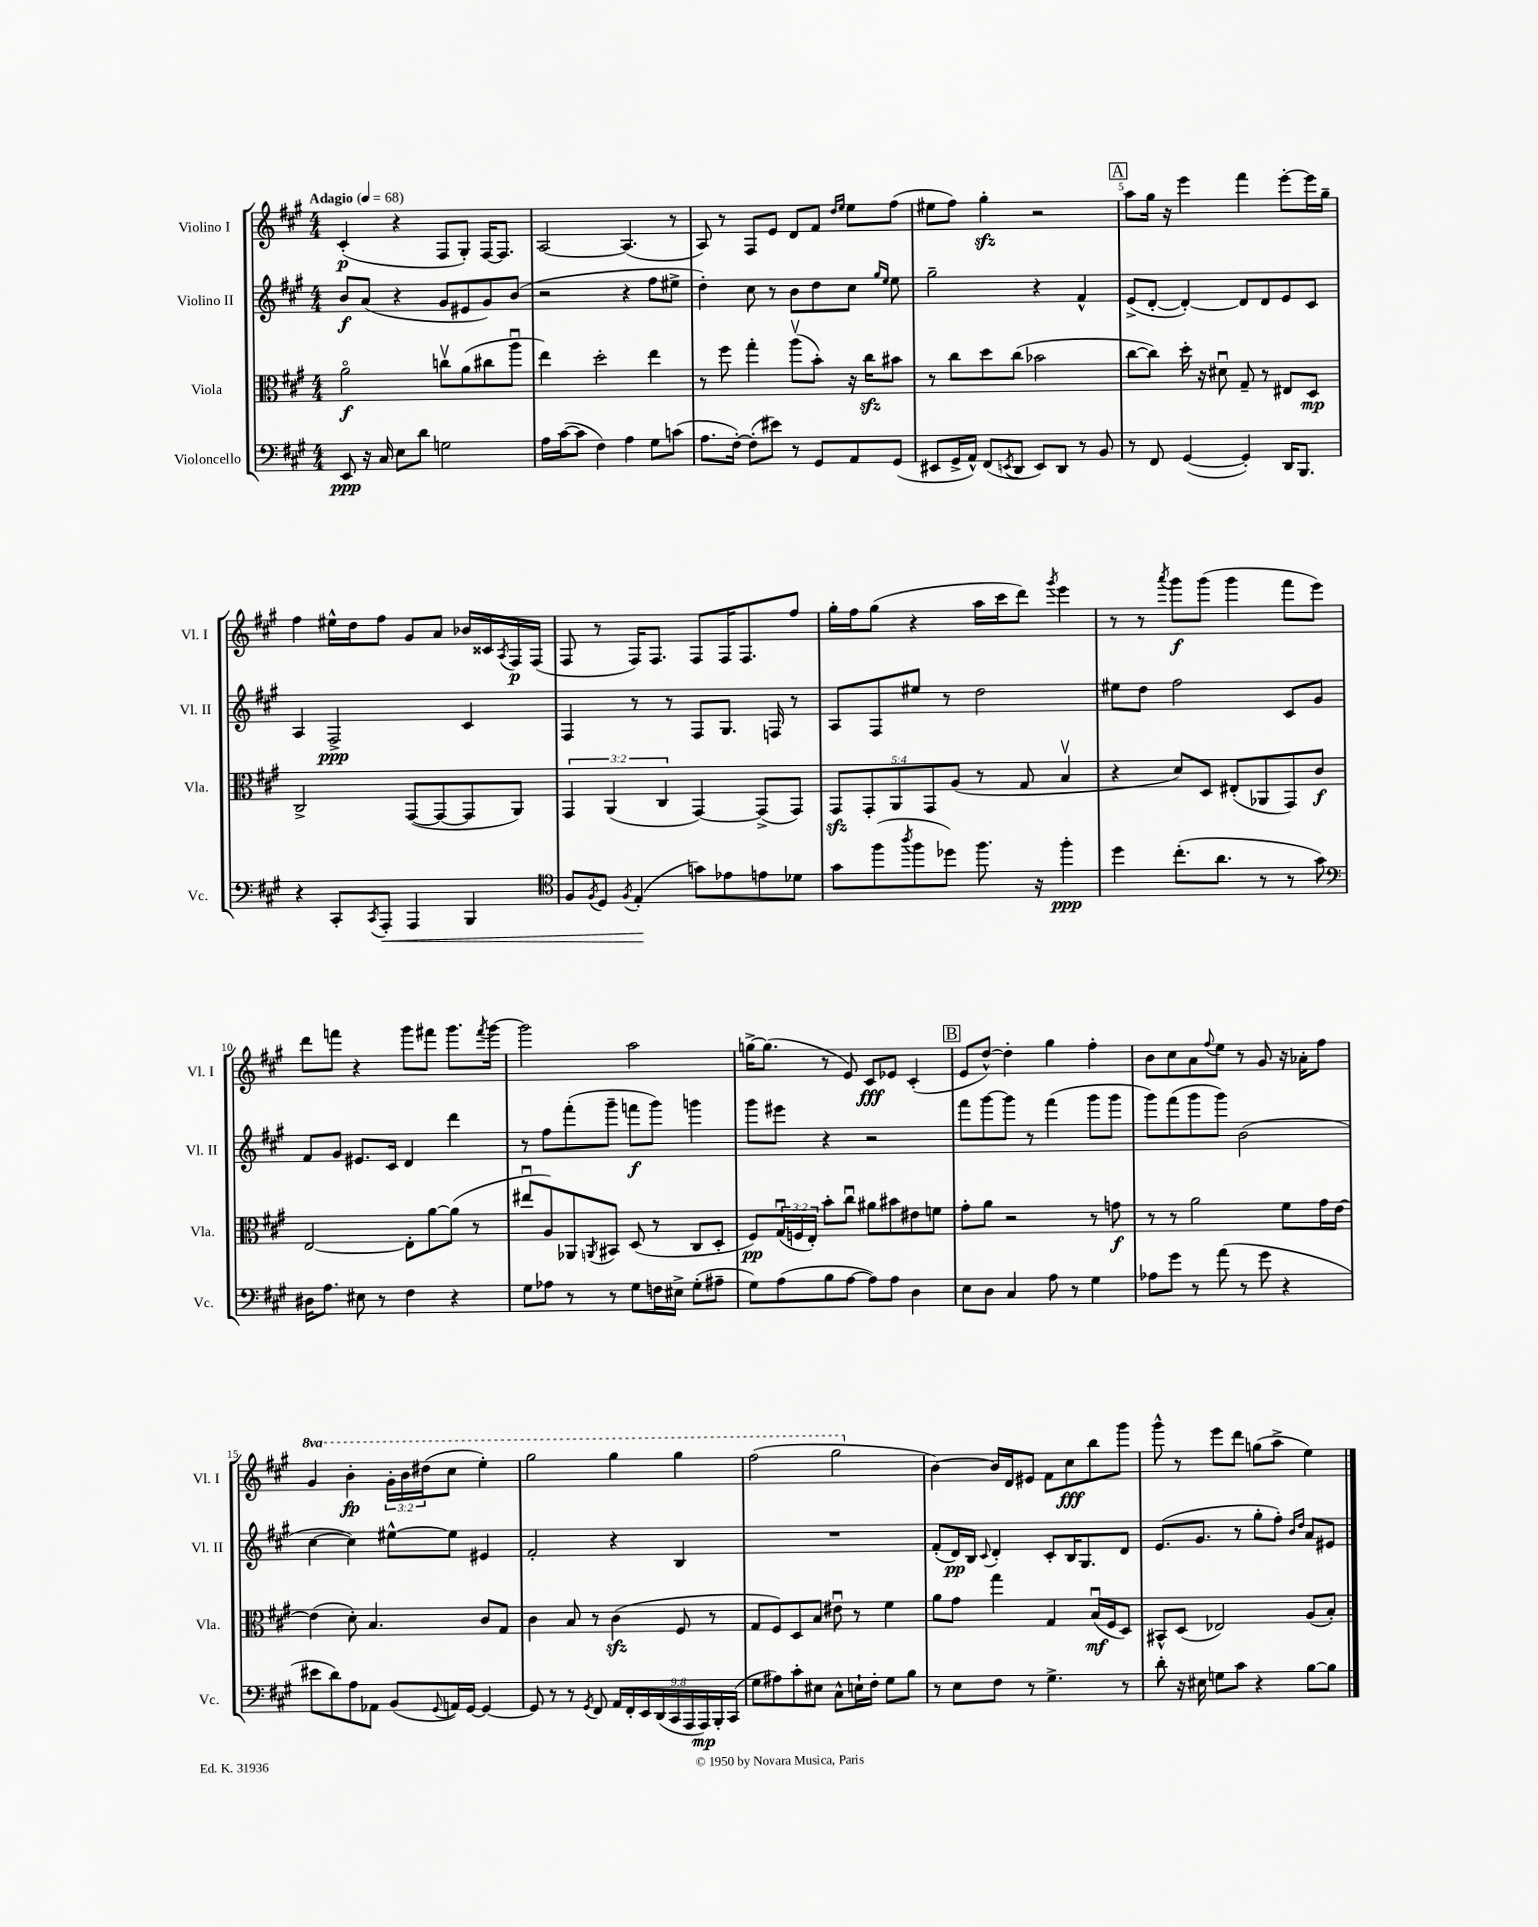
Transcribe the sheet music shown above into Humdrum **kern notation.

**kern	**kern	**kern	**kern
*staff4	*staff3	*staff2	*staff1
*clefF4	*clefC3	*clefG2	*clefG2
*k[f#c#g#]	*k[f#c#g#]	*k[f#c#g#]	*k[f#c#g#]
*M4/4	*M4/4	*M4/4	*M4/4
*MM68	*MM68	*MM68	*MM68
8EE	2ao	8b	(4c#'
16r	.	(8a	.
16C#	.	.	.
8E	.	4r	4r
8d	.	.	.
2G	8ccv	8g#	8F#
.	(8a	8e#	8G#')
.	8cc#	8g#)	[16F#
.	.	.	8.F#]
.	8aau	(8b	.
=	=	=	=
16A	4ee)	2r	[2A
([16c#	.	.	.
8c#]	.	.	.
4F#)	2dd'	.	.
4A	.	4r	(4.A]
8G#	4ee	8ff#	.
(8c	.	8ee#^	8r
=	=	=	=
8.A	8r	4dd')	8A)
.	8ff#	.	8r
[16F#')	.	.	.
(8F#']	4gg#'	8cc#	8F#
8e#)	.	8r	8e
8r	(8aav	8b	8d
8GG#	8b')	8dd	8f#
.	.	.	16qqdd
.	.	.	16qqee
8AA	16r	8cc#	8ee
.	16cc#	.	.
.	.	16qqgg#	.
.	.	16qqee	.
(8GG#	8b#	8ee	(8ff#
=	=	=	=
8EE#	8r	2gg#~	8ee#
16GG#^	8cc#	.	8ff#)
16AA^^)	.	.	.
(8FF#	8dd	.	4gg#'
8qEE	.	.	.
8DD	(8cc#	.	.
8EE)	2b-	4r	2r
8DD	.	.	.
8r	.	4f#^^	.
8BB	.	.	.
=	=	=	=
8r	[8cc#	(8e^	8aa
8FF#	8cc#])	[8d'	16gg#
.	.	.	16r
([4GG#	16dd'	4d'_)	4eee
.	16r	.	.
.	8d#u	.	.
4GG#'])	8G#~	8d]	4fff#
.	8r	8d	.
16DD	8E#	8e	[8eee'
8.BBB	.	.	.
.	8D	8c#	16eee]
.	.	.	16gg#~
=	=	=	=
4r	2C#^	4A	4ff#
8CC#'	.	2F#^	16ee#^^
.	.	.	16dd
8qCC#	.	.	.
8AAA'	.	.	8ff#
4AAA	([8GG#	.	8g#
.	8GG#_	.	8a
4BBB	8GG#]	4c#	16b-
.	.	.	16c##
.	.	.	8qA
.	8AA)	.	16F#
.	.	.	(16F#
=	=	=	=
*clefC4	*	*	*
8F#	6GG#	4F#	8F#
8qF#	.	.	.
8D	.	.	8r
.	(6AA	.	.
8qF#	.	.	.
(4E'	.	8r	16F#)
.	.	.	8.F#
.	6C#	.	.
.	.	8r	.
8g)	[4GG#)	8F#	8F#
8e-	.	8.G#	16F#
.	.	.	8.F#
8e	(8GG#^]	.	.
.	.	16F	.
8d-	8GG#)	8r	8ff#
=	=	=	=
8g#	10GG#	8A	16gg#'
.	.	.	16ff#
.	10GG#'	.	.
(8ff#	.	8F#	(8gg#
.	10AA	.	.
8qaa	.	.	.
8ff#	.	8ee#	4r
.	10GG#	.	.
8dd-)	.	8r	.
.	(10A	.	.
8.ff#	8r	2dd	16aa
.	.	.	16ccc#
.	8G#	.	8ddd)
16r	.	.	.
.	.	.	8qggg#
4ff#'	4Bv	.	4eee
=	=	=	=
4dd	4r	8ee#	8r
.	.	8dd	8r
.	.	.	8qaaa
(8.cc#'	8d)	2ff#	8ggg#
.	8D	.	(8ggg#
8.a	.	.	.
.	(8E#'	.	4ggg#
8r	8AA-	.	.
8r	8GG#)	8c#	8fff#
8g#)	8c#	8g#	8eee)
=	=	=	=
*clefF4	*	*	*
16D#	[2E	8f#	8ddd
8.A	.	.	.
.	.	8g#	8fff
8E#	.	8.e#	4r
8r	.	.	.
.	.	16c#	.
4F#	8E']	4d	8ggg#
.	[8a	.	8fff#
4r	(8a]	4ddd	8.ggg#
.	8r	.	.
.	.	.	8qfff#
.	.	.	[16ggg#
=	=	=	=
8G#	8ee#u	8r	2ggg#]
8A-	8A)	8ff#	.
8r	8AA-	(8fff#'	.
.	8qAA	.	.
8r	8BB#	8ggg#~	.
8G#	(8D	8fff	2aa
16F	8r	8ggg#)	.
16E#^	.	.	.
(8G#'	8C#	4ggg	.
8A#~	8D'	.	.
=	=	=	=
8G#)	8F#)	8ggg#	[16gg^
.	.	.	(8.gg]
(8A	(24G#u	8eee#	.
.	24F	.	.
.	24E')	.	.
8B	8b'	4r	8r
[8A	8cc#u	.	8e)
8A])	8a#	2r	8c#
8A	8b#	.	8e-
4D	8e#	.	(4c#'
.	8f	.	.
=	=	=	=
8E	8g#'	8fff#	8e
8D	8a	[8ggg#	[8dd^^)
4C#	2r	8ggg#]	4dd']
.	.	8r	.
8A	.	(4fff#	4gg#
8r	.	.	.
4G#	8r	8ggg#	4ff#'
.	8g	8ggg#	.
=	=	=	=
8A-	8r	8ggg#)	8b
8g#	8r	(8fff#	8cc#
8r	2a	8ggg#	8a
.	.	.	8qqff#
(8a	.	8ggg#)	8ee
8r	.	(2b	8r
8g#	.	.	8g#
4r	8f#	.	16r
.	.	.	16a-'
.	16g#	.	8ff#
.	[16e	.	.
=	=	=	=
8e#	(4e]	[4cc#	4gg#
8d)	.	.	.
8A	8d')	4cc#])	4bb'
8AA-	4.B	.	.
(8BB	.	[8ee#^^	24gg#'
.	.	.	24bb
.	.	.	(24ddd#
8qqGG#	.	.	.
16AA)	.	8ee#]	8ccc#
[16GG#	.	.	.
4GG#_	8c#	4e#	4eee')
.	8G#	.	.
=	=	=	=
8GG#]	4c#	2f#'	2ggg#
8r	.	.	.
8r	8B	.	.
8qGG#	.	.	.
8FF#	8r	.	.
18AA	(4c#	4r	4ggg#
18FF#'	.	.	.
18EE	.	.	.
(18DD	.	.	.
18CC#	.	.	.
.	8F#	4B	4ggg#
18AAA	.	.	.
18AAA)	.	.	.
.	8r	.	.
18BBB'	.	.	.
(18CC#	.	.	.
=	=	=	=
8G#	8G#	1r	(2fff#
8A#)	8F#)	.	.
8c#'	8D	.	.
8E#	8B	.	.
8C#^^	8e#u	.	2ggg#
16E`	8r	.	.
16F#'	.	.	.
8G#	4f#	.	.
8B	.	.	.
=	=	=	=
8r	8a	(8f#'	[4b)
8E	8g#	16d)	.
.	.	16B	.
.	.	8qqc#	.
8F#	4gg#	4d'	16b]
.	.	.	16d
8r	.	.	8e#
4.G#^	4G#	8c#'	8f#
.	.	16B	8cc#
.	.	8.G#	.
.	(16Bu	.	8bb
.	16F#	.	.
8r	8D)	8d	8ggg#
=	=	=	=
8d'	8BB#^^	(8.e	8ggg#^^
16r	(8D	.	8r
16E#	.	8.g#	.
8G	2E-)	.	8eee
8c#	.	8r	8ddd
4r	.	8gg#'	(8gg
.	.	8ff#')	8aa^
.	.	16qqb	.
.	.	16qqdd	.
[8B	(8A	8a	4ee)
8B]	8B')	8e#	.
==	==	==	==
*-	*-	*-	*-
